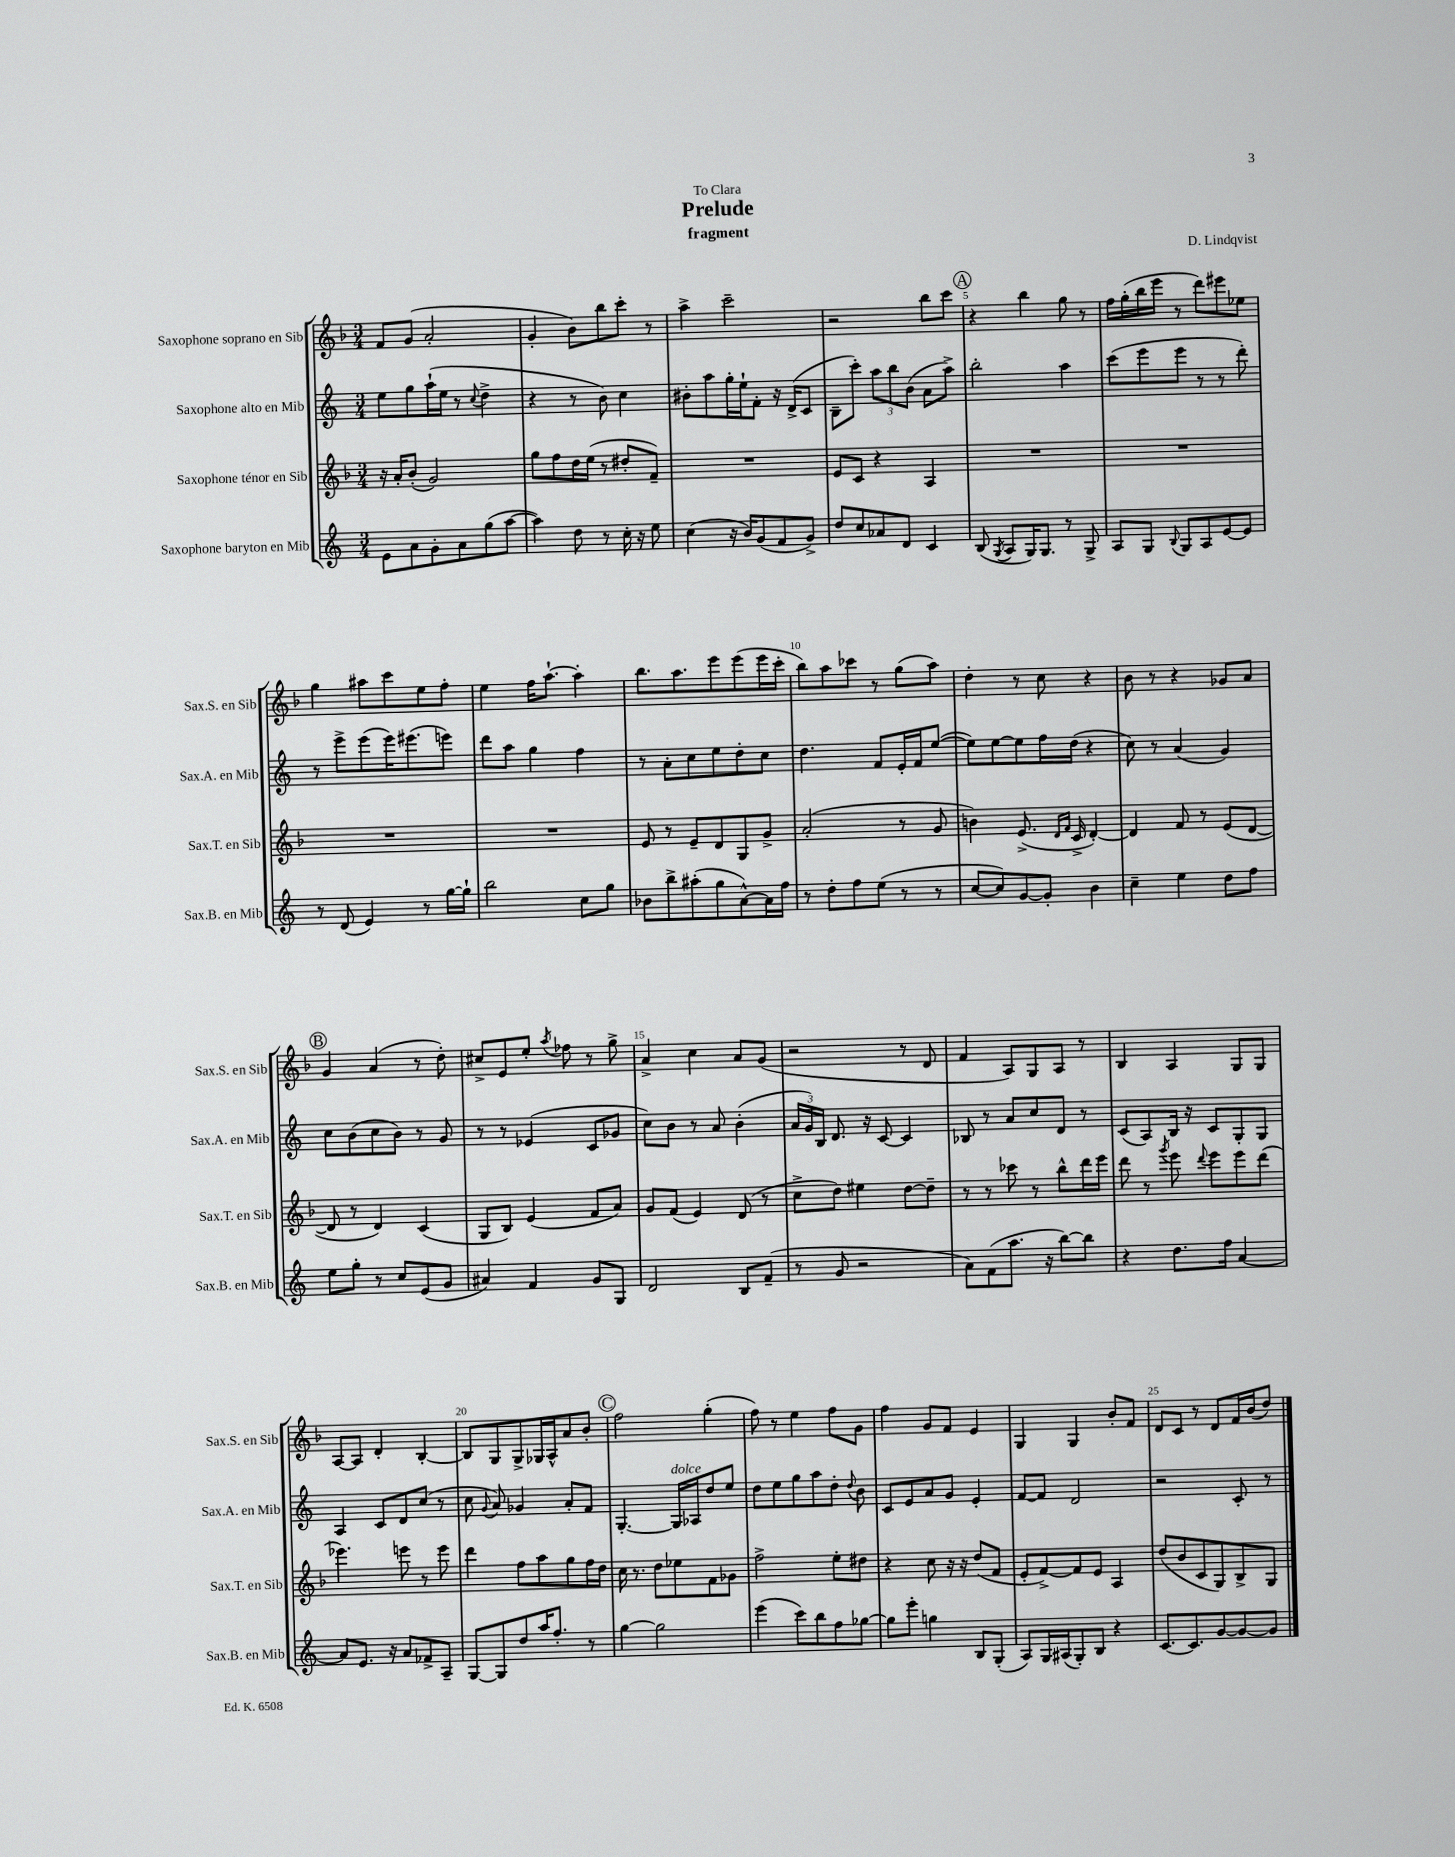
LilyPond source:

\header { title = "Prelude" composer = "D. Lindqvist" subtitle = "fragment" dedication = "To Clara" }
<<
\new StaffGroup <<
\new Staff = "s0" \with { instrumentName = "Saxophone soprano en Sib" shortInstrumentName = "Sax.S. en Sib" } {
    \clef treble \key f \major \numericTimeSignature \time 3/4
    \autoBeamOff f'8[ g'8]( a'2-. |
    g'4-. bes'8[) bes''8 c'''8]-. r8 |
    a''4-> c'''2-- |
    r2 bes''8[ c'''8] |
    \mark \markup { \circle "A" } r4 bes''4 g''8 r8 |
    f''16[ g''16-.( bes''16 e'''16] r8 d'''8[) eis'''8 ees''8] |
    g''4 ais''8[ c'''8 e''8 f''8]-. |
    e''4 f''16[ a''8.]~-! a''4-. |
    bes''8.[ a''8. e'''8 e'''8( e'''16 c'''16]-. |
    bes''8[) a''8 ces'''8] r8 g''8[( a''8]) |
    d''4-. r8 c''8 r4 |
    bes'8 r8 r4 ges'8[ a'8] |
    \mark \markup { \circle "B" } g'4 a'4( r8 d''8-.) |
    cis''8[-> e'8 e''8]-. \acciaccatura { a''8 } fes''8 r8 g''8-> |
    a'4-> c''4 a'8[ g'8]( |
    r2 r8 d'8 |
    f'4 a8[) g8 a8] r8 |
    bes4 a4 g8[ g8] |
    a8[~ a8] d'4-. bes4~-. |
    bes8[ g8 g8-> ges16 a16-^ a'8 bes'8]-. |
    \mark \markup { \circle "C" } f''2 g''4-.( |
    f''8) r8 e''4 f''8[ g'8] |
    f''4 g'8[ f'8] e'4 |
    g4 g4 bes'8[-. f'8] |
    d'8[ c'8] r8 d'8[ f'16 bes'16( d''8]) \bar "|." |
}
\new Staff = "s1" \with { instrumentName = "Saxophone alto en Mib" shortInstrumentName = "Sax.A. en Mib" } {
    \clef treble \key c \major \numericTimeSignature \time 3/4
    \autoBeamOff e''8[ g''8 a''16-!( e''16] r8 \appoggiatura { c''8 } d''4-> |
    r4 r8 b'8) c''4 |
    bis'8[-. a''8 g''16-. e''16-! f'8]-. r16 d'16[->( c'8] |
    b8[-- c'''8]-.) \tuplet 3/2 { a''8[ b''8 b'8]( } a'8[ a''8]->) |
    \mark \markup { \circle "A" } b''2-. a''4 |
    c'''8[( e'''8 e'''8] r8 r8 d'''8-.) |
    r8 e'''8[-> e'''8( e'''16) eis'''8.( e'''8]) |
    d'''8[ a''8] g''4 f''4 |
    r8 a'8[-. c''8 e''8 d''8-. c''8] |
    d''4. f'8[ e'16-. f'16 e''8]~( |
    e''8[) e''8~ e''8 f''16 d''16]( r4 |
    c''8) r8 a'4( g'4) |
    \mark \markup { \circle "B" } c''8[ b'8( c''8 b'8]) r8 g'8 |
    r8 r8 ees'4( c'8[ ges'8] |
    c''8[) b'8] r8 a'8 b'4-.( |
    \tuplet 3/2 { a'16[ g'16) b16] } d'8. r16 c'8~ c'4 |
    bes8 r8 a'8[ c''8 d'8] r8 |
    c'8[( a8) b16] r16 c'8[ g8-. g8] |
    a4 c'8[ d'8 c''8]( r8 |
    c''8 \appoggiatura { g'8 } a'8) ges'4 a'8[-. f'8] |
    \mark \markup { \circle "C" } g4.~-. g16[^\markup { \italic "dolce" } aes16 d''8 e''8] |
    d''8[ e''8 g''8 a''8 d''8]-. \appoggiatura { d''8 } b'8 |
    c'8[ e'8 a'8 g'8] e'4-. |
    f'8[~ f'8] d'2 |
    r2 c'8-. r8 \bar "|." |
}
\new Staff = "s2" \with { instrumentName = "Saxophone ténor en Sib" shortInstrumentName = "Sax.T. en Sib" } {
    \clef treble \key f \major \numericTimeSignature \time 3/4
    \autoBeamOff r16 a'16[-. bes'8]-.( g'2) |
    g''8[ f''8 d''16 e''16]( r8 dis''8[-. f'8]--) |
    R2. |
    e'8[ c'8] r4 a4 |
    \mark \markup { \circle "A" } R2. |
    R2. |
    R2. |
    R2. |
    e'8 r8 e'8[-- d'8 g8 g'8]-> |
    a'2-.( r8 g'8 |
    b'4) e'8.->( \grace { d'16[ f'16] } c'16-> d'4~-.) |
    d'4 f'8 r8 e'8[( d'8]~ |
    \mark \markup { \circle "B" } d'8 r8 d'4) c'4( |
    g8[ bes8]) e'4( f'8[ a'8]) |
    g'8[ f'8]( e'4) d'8( r8 |
    c''8[-> d''8]) eis''4 d''8[~ d''8]-- |
    r8 r8 ces'''8 r8 bes''8[-^ d'''16 e'''16] |
    d'''8 r8 \acciaccatura { g'''8 } e'''8 \appoggiatura { d'''8 } e'''8[ e'''8 d'''8]( |
    ees'''4.) e'''8 r8 e'''8 |
    d'''4 f''8[ a''8 g''8 f''16 d''16] |
    \mark \markup { \circle "C" } c''16 r8. d''8[ ees''8 f'8 ges'8] |
    f''2-> e''8[-. dis''8] |
    r4 c''8 r16 r16 d''8[( f'8] |
    e'8[-. f'8~->) f'8 e'8] a4 |
    d''8[( bes'8 c'8 g8) bes8-> g8] \bar "|." |
}
\new Staff = "s3" \with { instrumentName = "Saxophone baryton en Mib" shortInstrumentName = "Sax.B. en Mib" } {
    \clef treble \key c \major \numericTimeSignature \time 3/4
    \autoBeamOff e'8[ a'8 g'8-. a'8 g''8( a''8]~ |
    a''4) d''8 r8 c''16-. r16 e''8 |
    c''4( r16 b'16[) g'8( f'8 g'8]->) |
    d''8[ c''8 aes'8 d'8] c'4 |
    \mark \markup { \circle "A" } b8( \acciaccatura { g8 } a8[ g16) g8.] r8 g8-> |
    a8[ g8] \appoggiatura { b8 } g8[ a8 e'8~ e'8] |
    r8 d'8( e'4) r8 g''16[~ g''16]-! |
    b''2 c''8[ g''8] |
    bes'8[ b''8-> ais''8-.( g''8 a'8~-^) a'16 f''16] |
    r8 d''8[-. f''8 e''8]( r8 r8 |
    c''8[~ c''8) g'8~ g'8]-. b'4 |
    c''4-- e''4 d''8[ f''8] |
    \mark \markup { \circle "B" } e''8[ g''8]-. r8 c''8[ e'8( g'8] |
    ais'4) f'4 g'8[ g8] |
    d'2 b8[ f'8]--( |
    r8 g'8 r2 |
    a'8[) f'8( a''8.] r16 b''8[~) b''8] |
    r4 d''8.[ f''16] a'4~ |
    a'8[ e'8.] r16 a'8[ fes'8-> a8]-- |
    g8[~ g8 d''8 a''16 f''8.]-. r8 |
    \mark \markup { \circle "C" } g''4~ g''2 |
    e'''4( c'''8[) b''8 f''8 ges''8]~ |
    ges''8[ e'''8]-. g''4 b8[ g8]-.( |
    a8[) g16 ais16( g8-.) b8] r4 |
    c'8.[~ c'8. g'8~ g'8~ g'8] \bar "|." |
}
>>
>>
\layout { \context { \Score \override BarNumber.break-visibility = ##(#f #t #t) barNumberVisibility = #(every-nth-bar-number-visible 5) } }
